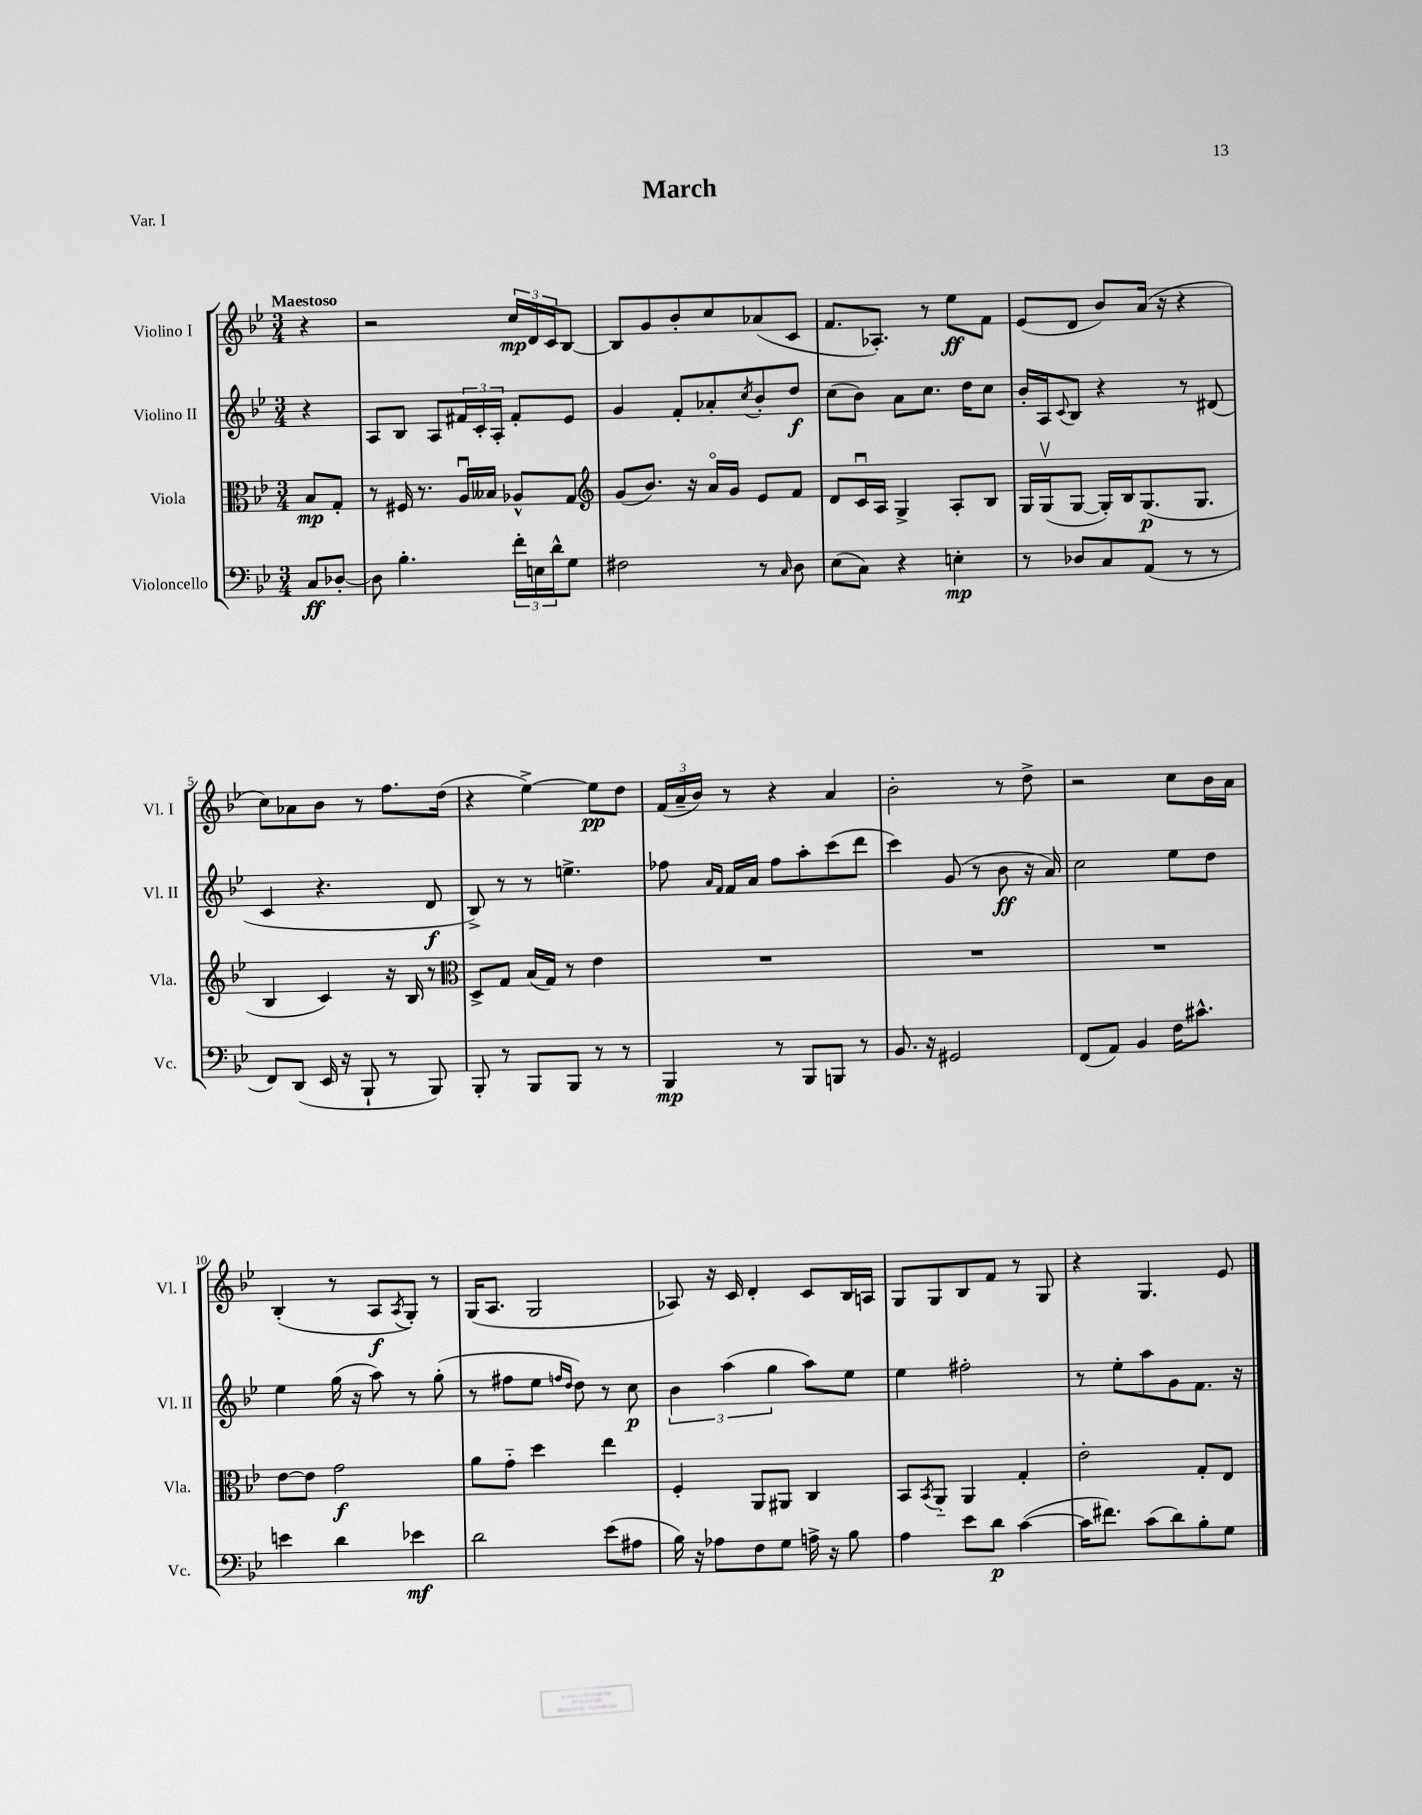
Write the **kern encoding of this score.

**kern	**dynam	**kern	**dynam	**kern	**dynam	**kern	**dynam
*part4	*part4	*part3	*part3	*part2	*part2	*part1	*part1
*staff4	*staff4	*staff3	*staff3	*staff2	*staff2	*staff1	*staff1
*I"Violoncello	*	*I"Viola	*	*I"Violino II	*	*I"Violino I	*
*I'Vc.	*	*I'Vla.	*	*I'Vl. II	*	*I'Vl. I	*
*clefF4	*	*clefC3	*	*clefG2	*	*clefG2	*
*k[b-e-]	*	*k[b-e-]	*	*k[b-e-]	*	*k[b-e-]	*
*M3/4	*	*M3/4	*	*M3/4	*	*M3/4	*
=	=	=	=	=	=	=	=
!	!	!	!	!	!	!LO:TX:a:B:t=Maestoso	!
8C/L	ff	8B-/L	mp	4r	.	4r	.
[8D-X'/J	.	8G'/J	.	.	.	.	.
=1	=1	=1	=1	=1	=1	=1	=1
8D-\]	.	8r	.	8A/L	.	2r	.
4.B-'\	.	16F#X/	.	8B-/J	.	.	.
.	.	8.r	.	.	.	.	.
.	.	.	.	8A/L	.	.	.
.	.	16Au/LL	.	24f#X/L	.	.	.
.	.	.	.	24c'/	.	.	.
.	.	16B--X/JJ	.	.	.	.	.
.	.	.	.	24A'/JJ	.	.	.
24f'\LL	.	8A-X^^/L	.	8f#'/L	.	24cc/LL	mp
24En\	.	.	.	.	.	24d/	.
24d^^\J	.	.	.	.	.	24c/J	.
8G\J	.	8G/J	.	8e-/J	.	[8B-/J	.
=2	=2	=2	=2	=2	=2	=2	=2
*	*	*clefG2	*	*	*	*	*
2F#X\	.	(8g/L	.	4g/	.	8B-/L]	.
.	.	8.b-/J)	.	.	.	8g/	.
.	.	.	.	8f'/L	.	8b-'/	.
.	.	16r	.	.	.	.	.
.	.	16a/LL	.	8a-X'/	.	8cc/	.
.	.	16g/JJ	.	.	.	.	.
.	.	.	.	8qcc/	.	.	.
8r	.	8e-/L	.	8b-'/	.	(8a-X/	.
16qqC/	.	.	.	.	.	.	.
8D\	.	8f/J	.	8dd/J	f	8c/J	.
=3	=3	=3	=3	=3	=3	=3	=3
(8E-\L	.	8d/L	.	(8cc\L	.	8.f/L	.
8C\J)	.	16cu/L	.	8b-\J)	.	.	.
.	.	16A/JJ	.	.	.	8.A-X'/J)	.
4r	.	4G^/	.	8a\L	.	.	.
.	.	.	.	8.cc\J	.	8r	.
4En'\	mp	8A'/L	.	.	.	8ee-\L	ff
.	.	.	.	16dd\KL	.	.	.
.	.	8B-/J	.	8cc\J	.	8f\J	.
=4	=4	=4	=4	=4	=4	=4	=4
8r	.	16G/LL	.	16b-'/LL	.	(8e-/L	.
.	.	(16Gv/J	.	16A/J	.	.	.
.	.	.	.	8qqc/	.	.	.
8D-X/L	.	[8G/J	.	8B-/J	.	8d/J	.
8C/	.	16G'/LL])	.	4r	.	8b-/L)	.
.	.	16B-/J	.	.	.	.	.
(8AA/J	.	(8.G/	p	.	.	(16a/Jk	.
.	.	.	.	.	.	16r	.
8r	.	.	.	8r	.	4r	.
.	.	8.G/J	.	.	.	.	.
8r	.	.	.	(8d#X/	.	.	.
!!LO:LB:g=z
=5	=5	=5	=5	=5	=5	=5	=5
8FF/L)	.	4B-/	.	4c/	.	8cc\L)	.
(8DD/J	.	.	.	.	.	8a-X\	.
16EE-/	.	4c/)	.	4.r	.	8b-\J	.
16r	.	.	.	.	.	.	.
8BBB-`/	.	.	.	.	.	8r	.
8r	.	16r	.	.	.	8.ff\L	.
.	.	16B-/	.	.	.	.	.
8BBB-/)	.	8r	.	8d/	f	.	.
.	.	.	.	.	.	(16dd\Jk	.
=6	=6	=6	=6	=6	=6	=6	=6
*	*	*clefC3	*	*	*	*	*
8BBB-'/	.	8D^/L	.	8B-^/)	.	4r	.
8r	.	8G/J	.	8r	.	.	.
8BBB-/L	.	(16B-/LL	.	8r	.	[4ee-^\)	.
.	.	16G/JJ)	.	.	.	.	.
8BBB-/J	.	8r	.	4.een^\	.	.	.
8r	.	4e-\	.	.	.	8ee-\L]	pp
8r	.	.	.	.	.	8dd\J	.
=7	=7	=7	=7	=7	=7	=7	=7
4BBB-/	mp	2.r	.	8ff-X\	.	(24f/LL	.
.	.	.	.	.	.	24a~/	.
.	.	.	.	.	.	24b-/JJ)	.
.	.	.	.	16qqa/LL	.	.	.
.	.	.	.	16qqf/JJ	.	.	.
.	.	.	.	16f/LL	.	8r	.
.	.	.	.	16a/JJ	.	.	.
8r	.	.	.	8ff-\L	.	4r	.
8BBB-/L	.	.	.	8aa'\	.	.	.
8BBBn/J	.	.	.	(8ccc\	.	4a/	.
8r	.	.	.	8ddd\J	.	.	.
=8	=8	=8	=8	=8	=8	=8	=8
8.BB-/	.	2.r	.	4ccc\)	.	2b-'\	.
16r	.	.	.	.	.	.	.
2GG#X/	.	.	.	(8g/	.	.	.
.	.	.	.	8r	.	.	.
.	.	.	.	8b-\	ff	8r	.
.	.	.	.	16r	.	8dd^\	.
.	.	.	.	16a/)	.	.	.
=9	=9	=9	=9	=9	=9	=9	=9
(8FF/L	.	2.r	.	2cc\	.	2r	.
8AA/J)	.	.	.	.	.	.	.
4BB-/	.	.	.	.	.	.	.
16F\KL	.	.	.	8ee-\L	.	8cc\L	.
8.c#X^^\J	.	.	.	.	.	.	.
.	.	.	.	8dd\J	.	16b-\L	.
.	.	.	.	.	.	16a\JJ	.
!!LO:LB:g=z
=10	=10	=10	=10	=10	=10	=10	=10
4en\	.	[8e-\L	.	4ee-\	.	(4B-'/	.
.	.	8e-\J]	.	.	.	.	.
4d\	.	2g\	f	(16gg\	.	8r	.
.	.	.	.	16r	.	.	.
.	.	.	.	8aa\)	.	8A/L	f
.	.	.	.	.	.	8qA/	.
4e-X\	mf	.	.	8r	.	8G'/J)	.
.	.	.	.	(8gg'\	.	8r	.
=11	=11	=11	=11	=11	=11	=11	=11
2d\	.	8a\L	.	8r	.	(16G/KL	.
.	.	.	.	.	.	8.A/J	.
.	.	8g\J	.	8ff#X\L	.	.	.
.	.	4dd\	.	8ee-\J	.	2G/	.
.	.	.	.	16qqffn/LL	.	.	.
.	.	.	.	16qqdd/JJ	.	.	.
.	.	.	.	8dd\)	.	.	.
(8e-\L	.	4ee-\	.	8r	.	.	.
8A#X\J	.	.	.	8cc\	p	.	.
=12	=12	=12	=12	=12	=12	=12	=12
16B-\)	.	4F'/	.	6b-\	.	8A-X/)	.
16r	.	.	.	.	.	.	.
8A-X\L	.	.	.	.	.	16r	.
.	.	.	.	(6aa\	.	.	.
.	.	.	.	.	.	16c/	.
8F\	.	8AA/L	.	.	.	4d'/	.
.	.	.	.	6gg\	.	.	.
8G\J	.	8AA#X/J	.	.	.	.	.
16An^\	.	4C/	.	8aa\L)	.	8c/L	.
16r	.	.	.	.	.	.	.
8B-\	.	.	.	8ee-\J	.	16B-/L	.
.	.	.	.	.	.	16An/JJ	.
=13	=13	=13	=13	=13	=13	=13	=13
4A\	.	8BB-/L	.	4ee-\	.	8G/L	.
.	.	8qBB-/	.	.	.	.	.
.	.	8AA/J	.	.	.	8G/	.
8e-\L	.	4AA/	.	2ff#X'\	.	8B-/	.
8d\J	p	.	.	.	.	8f/J	.
([4c\	.	4G'/	.	.	.	8r	.
.	.	.	.	.	.	8G/	.
=14	=14	=14	=14	=14	=14	=14	=14
16c\KL]	.	2e-'\	.	8r	.	4r	.
8.f#X\J)	.	.	.	.	.	.	.
.	.	.	.	8ee-'\L	.	.	.
(8c\L	.	.	.	8aa\	.	4.G/	.
8d\)	.	.	.	8g\	.	.	.
8B-'\	.	8G'/L	.	8.f\J	.	.	.
8G\J	.	8E-/J	.	.	.	8e-/	.
.	.	.	.	16r	.	.	.
==	==	==	==	==	==	==	==
*-	*-	*-	*-	*-	*-	*-	*-
